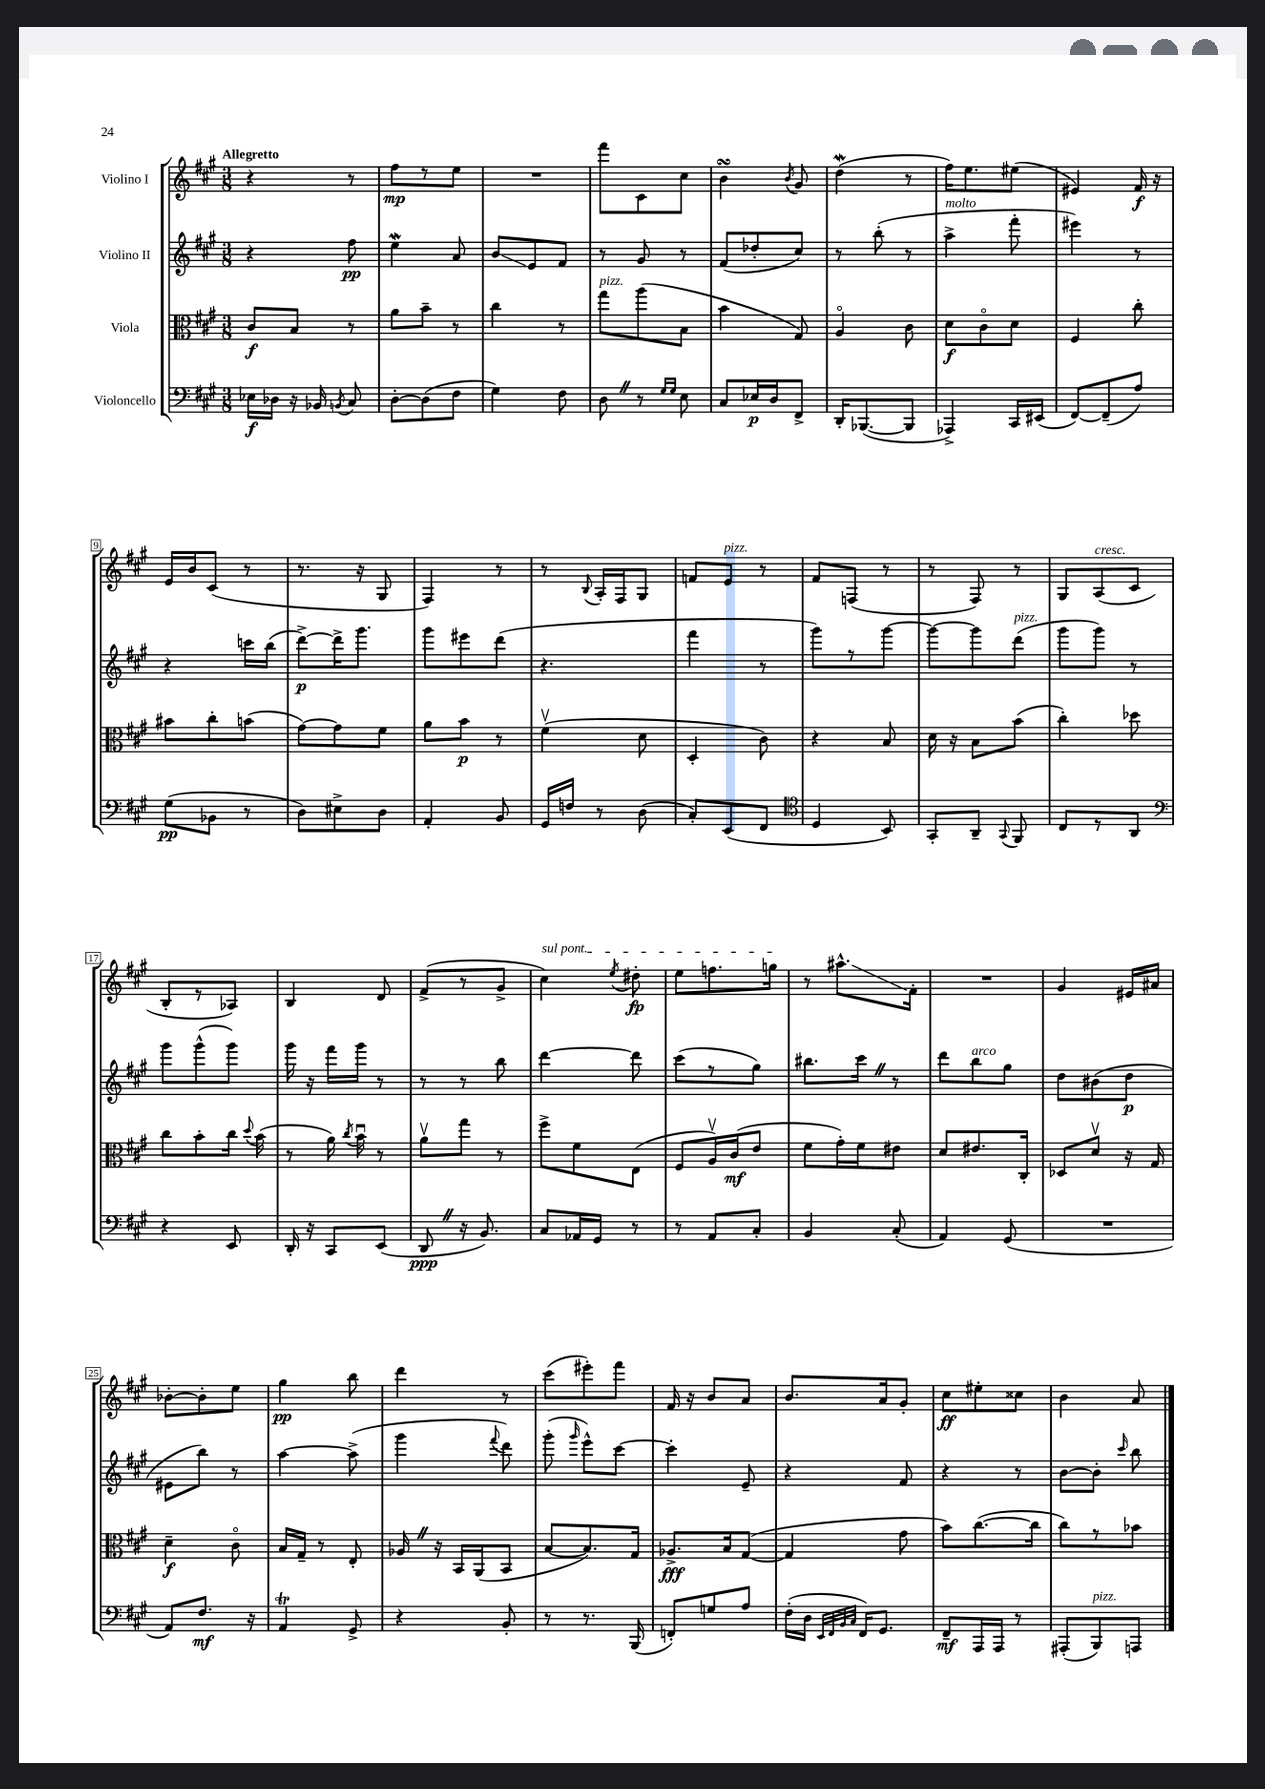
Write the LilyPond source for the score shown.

<<
\new StaffGroup <<
\new Staff = "s0" \with { instrumentName = "Violino I" } {
    \clef treble \key a \major \numericTimeSignature \time 3/8 \tempo "Allegretto"
    \autoBeamOff r4 r8 |
    fis''8[\mp r8 e''8] |
    R4. |
    fis'''8[ cis'8 cis''8] |
    b'4\turn \acciaccatura { b'8 } gis'8 |
    d''4\mordent( r8 |
    fis''16[) e''8. eis''8]( |
    eis'4) fis'16\f r16 |
    e'16[ b'16 cis'8]( r8 |
    r8. r16 gis8 |
    fis4) r8 |
    r8 \appoggiatura { b8 } a16[-. fis16 gis8] |
    f'8[ e'8]^\markup { \italic "pizz." } r8 |
    fis'8[ f8]( r8 |
    r8 fis8) r8 |
    gis8[ a8^\markup { \italic "cresc." }( cis'8] |
    b8[-. r8 aes8]) |
    b4 d'8 |
    fis'8[->( r8 gis'8]-> |
    \once \override TextSpanner.bound-details.left.text = \markup { \italic "sul pont." } cis''4\startTextSpan) \acciaccatura { e''8 } dis''8-.\fp |
    e''8[ f''8. g''16]\stopTextSpan |
    r8 ais''8.[-^\glissando fis'16]-. |
    R4. |
    gis'4 eis'16[ ais'16] |
    bes'8[~-. bes'8-. e''8] |
    gis''4\pp b''8 |
    d'''4 r8 |
    cis'''8[( eis'''8-.) fis'''8] |
    fis'16 r16 b'8[ a'8] |
    b'8.[ a'16 gis'8]-. |
    cis''8[\ff eis''8-. cisis''8] |
    b'4 a'8 \bar "|." |
}
\new Staff = "s1" \with { instrumentName = "Violino II" } {
    \clef treble \key a \major \numericTimeSignature \time 3/8
    \autoBeamOff r4 fis''8\pp |
    e''4\mordent a'8 |
    b'8[\glissando e'8 fis'8] |
    r8 gis'8 r8 |
    fis'8[( des''8-. cis''8]) |
    r8 b''8-.( r8 |
    a''4->^\markup { \italic "molto" } fis'''8-. |
    eis'''4) r8 |
    r4 c'''16[ b''16]( |
    d'''8[~->\p) d'''16-> gis'''8.] |
    gis'''8[ eis'''8 d'''8]( |
    r4. |
    fis'''4 r8 |
    gis'''8[) r8 gis'''8]~ |
    gis'''8[~ gis'''8 d'''8]^\markup { \italic "pizz." }( |
    gis'''8[ gis'''8]) r8 |
    gis'''8[ gis'''8-^( gis'''8]) |
    gis'''16 r16 fis'''16[ gis'''16] r8 |
    r8 r8 b''8 |
    d'''4~ d'''8 |
    cis'''8[( r8 gis''8]) |
    bis''8.[ cis'''16] \once \override BreathingSign.text = \markup { \musicglyph "scripts.caesura.straight" } \breathe r8 |
    d'''8[ b''8^\markup { \italic "arco" } gis''8] |
    d''8[ bis'8( d''8]\p |
    eis'8[ b''8]) r8 |
    a''4~ a''8->( |
    gis'''4 \appoggiatura { fis'''8 } d'''8) |
    gis'''8-.( \grace { gis'''16 } e'''8[-^) cis'''8]~ |
    cis'''4-. e'8-- |
    r4 fis'8 |
    r4 r8 |
    b'8[~ b'8]-. \grace { cis'''16 } b''8 \bar "|." |
}
\new Staff = "s2" \with { instrumentName = "Viola" } {
    \clef alto \key a \major \numericTimeSignature \time 3/8
    \autoBeamOff cis'8[\f b8] r8 |
    a'8[ b'8]-- r8 |
    cis''4 r8 |
    gis''8[^\markup { \italic "pizz." } a''8( b8] |
    b'4 gis8) |
    a4\flageolet cis'8 |
    d'8[\f cis'8\flageolet d'8] |
    fis4 cis''8-. |
    bis'8[ cis''8-. b'8]( |
    gis'8[~) gis'8 fis'8] |
    a'8[ b'8]\p r8 |
    fis'4\upbow( d'8 |
    d4-. cis'8) |
    r4 b8 |
    d'16 r16 b8[ b'8]( |
    cis''4-.) des''8 |
    cis''8[ b'8-. cis''16] \appoggiatura { d''8 } b'16( |
    r8 a'16) \acciaccatura { cis''8 } b'16\downbow r8 |
    a'8[\upbow gis''8] r8 |
    fis''8[-> fis'8 e8]( |
    fis8[ a16\upbow) cis'16\mf( e'8] |
    fis'8[ gis'16-.) fis'16 eis'8] |
    d'8[ eis'8. cis16]-. |
    des8[ d'8]\upbow r16 gis16 |
    d'4--\f cis'8\flageolet |
    b16[ gis16]-- r8 e8-. |
    aes16 \once \override BreathingSign.text = \markup { \musicglyph "scripts.caesura.straight" } \breathe r16 b,16[ a,16( b,8] |
    b8[~ b8.) gis16] |
    aes8.[->\fff b16 gis8]~( |
    gis4 gis'8 |
    b'8[) cis''8.~( cis''16] |
    cis''8[) r8 bes'8] \bar "|." |
}
\new Staff = "s3" \with { instrumentName = "Violoncello" } {
    \clef bass \key a \major \numericTimeSignature \time 3/8
    \autoBeamOff ees16[\f des16] r16 bes,16 \acciaccatura { b,8 } cis8 |
    d8[~-. d8( fis8] |
    gis4) fis8 |
    d8 \once \override BreathingSign.text = \markup { \musicglyph "scripts.caesura.straight" } \breathe r8 \grace { gis16[ gis16] } e8 |
    cis8[ ees16\p d16 fis,8]-> |
    d,16[-. bes,,8.~( bes,,8] |
    aes,,4->) cis,16[ eis,16]( |
    fis,8[~) fis,8--( a8]) |
    gis8[\pp( bes,8] r8 |
    d8[) eis8-> d8] |
    a,4-. b,8 |
    gis,16[ f16] r8 d8( |
    cis8[-.) e,8( fis,8] |
    \clef tenor d4 b,8) |
    gis,8[-. a,8]-- \appoggiatura { gis,8 } fis,8 |
    cis8[ r8 a,8] |
    \clef bass r4 e,8 |
    d,16-. r16 cis,8[ e,8]( |
    d,8\ppp \once \override BreathingSign.text = \markup { \musicglyph "scripts.caesura.straight" } \breathe r16 b,8.) |
    cis8[ aes,16 gis,16] r8 |
    r8 a,8[ cis8]-. |
    b,4 cis8-.( |
    a,4) gis,8( |
    R4. |
    a,8[) fis8.]\mf r16 |
    a,4\trill gis,8-> |
    r4 b,8-. |
    r8 r8. b,,16( |
    f,8[-.) g8 a8] |
    fis16[-.( d16] \grace { e,32[ fis,32 b,32 cis32] } fis,16[) gis,8.] |
    fis,8[--\mf a,,16 a,,16] r8 |
    ais,,8[-.( b,,8^\markup { \italic "pizz." }) a,,8] \bar "|." |
}
>>
>>
\layout { \context { \Score \override BarNumber.stencil = #(make-stencil-boxer 0.1 0.3 ly:text-interface::print) } }
